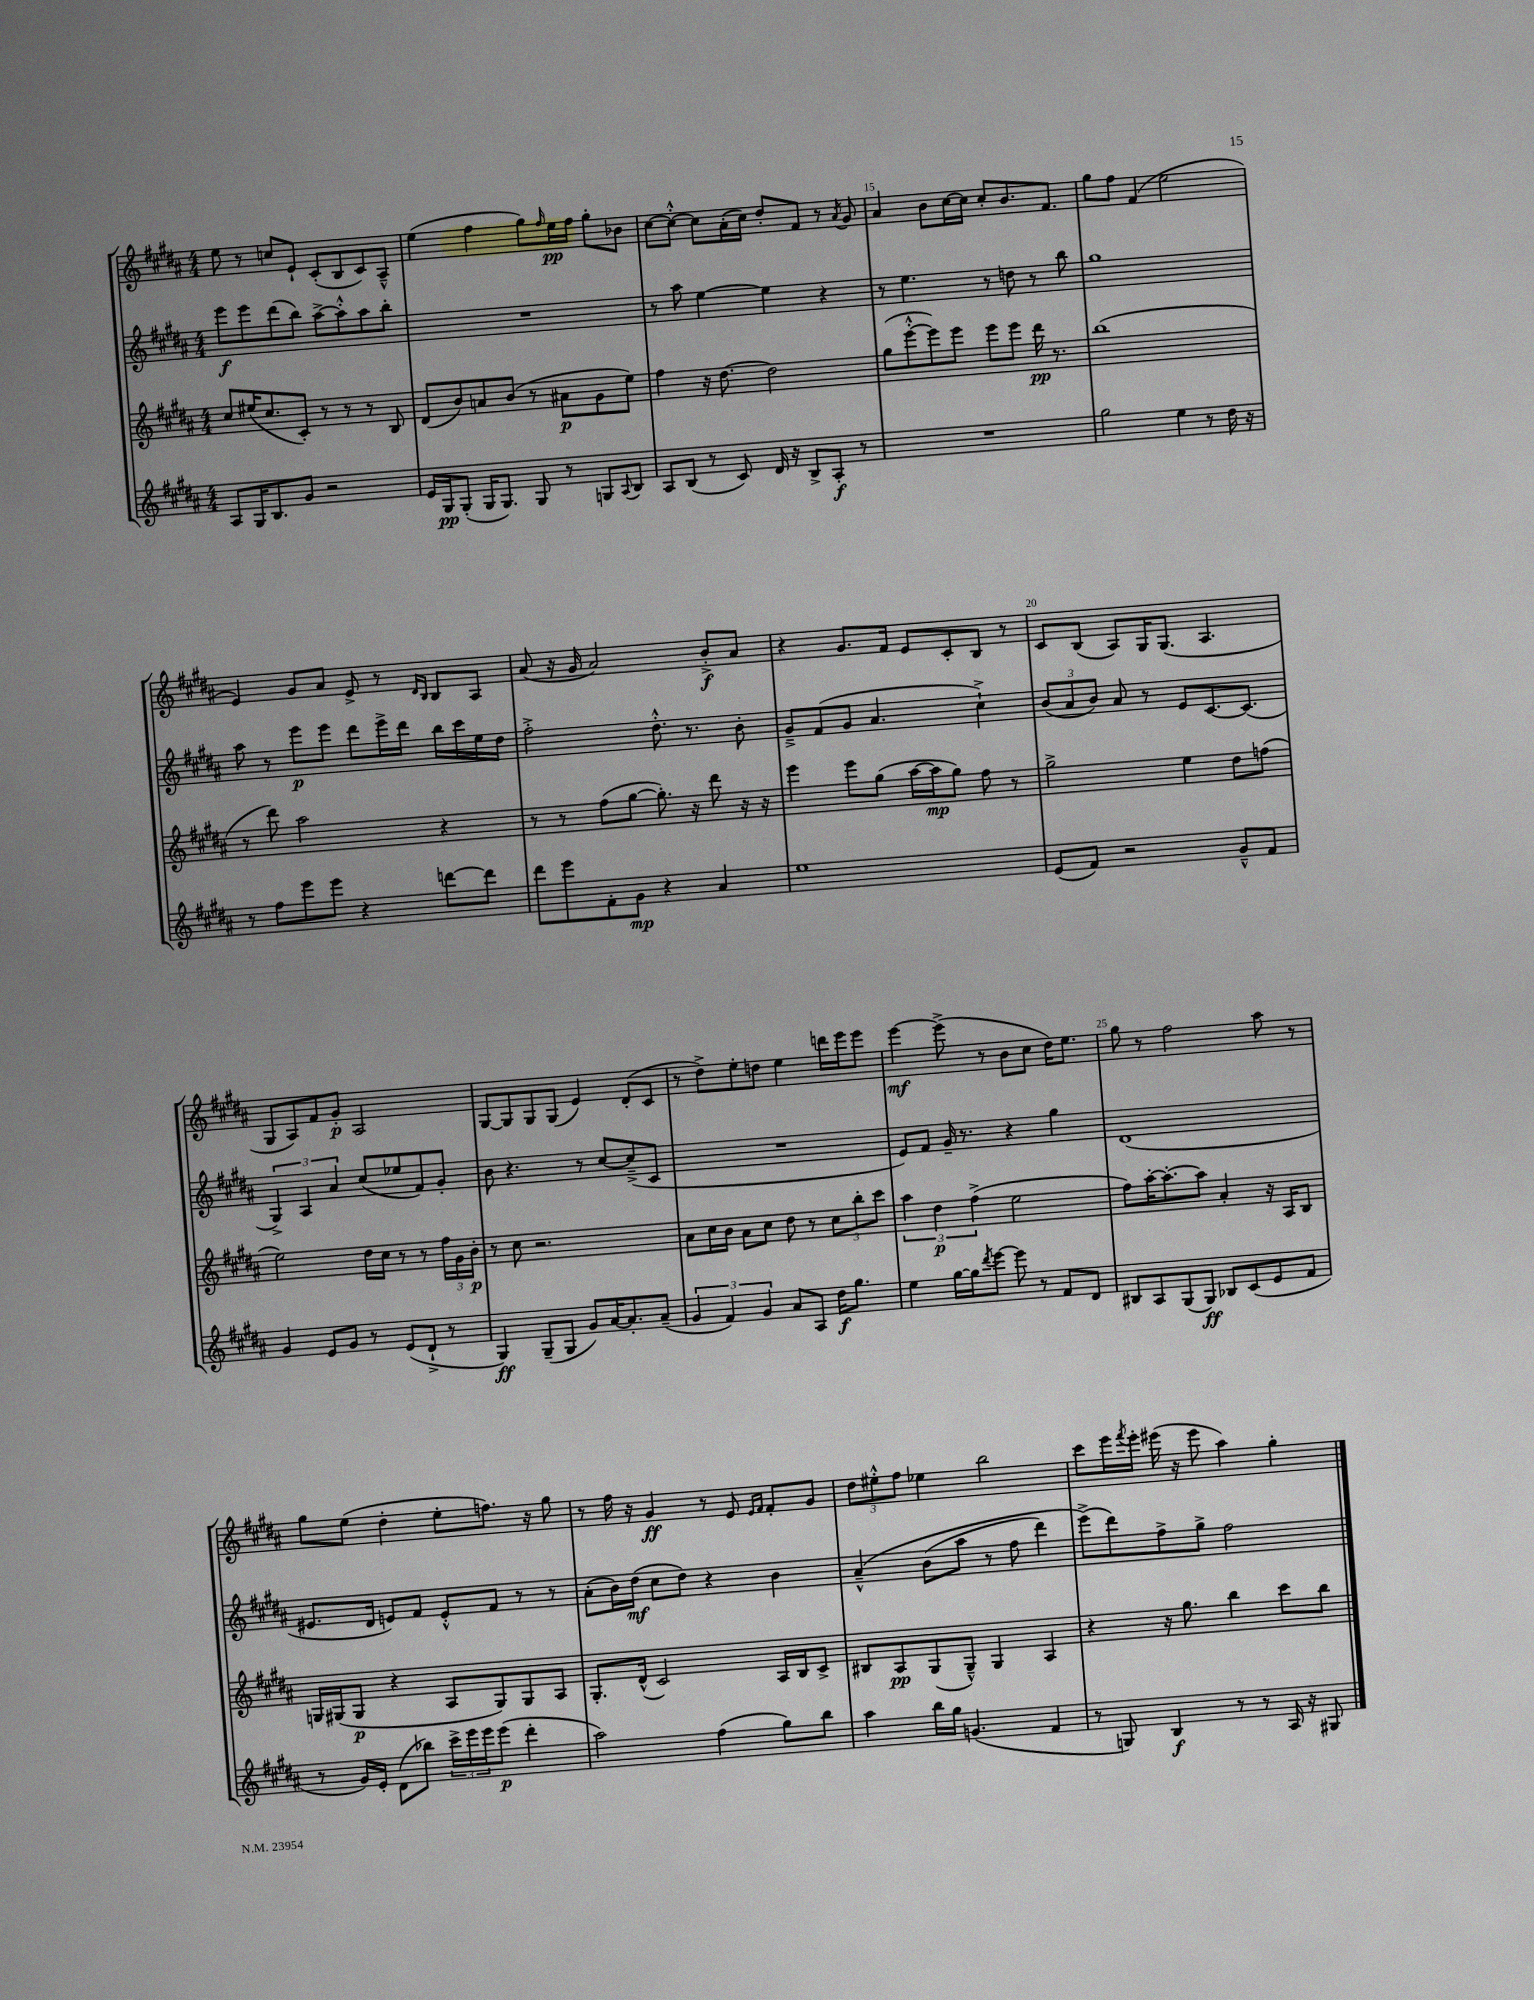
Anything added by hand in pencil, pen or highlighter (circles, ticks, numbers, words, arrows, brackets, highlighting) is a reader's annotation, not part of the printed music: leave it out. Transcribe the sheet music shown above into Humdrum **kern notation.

**kern	**kern	**kern	**kern
*staff4	*staff3	*staff2	*staff1
*clefG2	*clefG2	*clefG2	*clefG2
*k[f#c#g#d#a#]	*k[f#c#g#d#a#]	*k[f#c#g#d#a#]	*k[f#c#g#d#a#]
*M4/4	*M4/4	*M4/4	*M4/4
8A#/L	8cc#/L	8eee\L	8ee\
16G#/K	(16ee#/K	8eee\	8r
8.B/	8.cc#/	.	.
.	.	(8ddd#\	8cc/L
8g#/J	8c#'/J)	8bb\J)	8e`/J
2r	8r	[8aa#^\L	(8c#'/L
.	8r	8aa#'^^\]	8B/
.	8r	8aa#\	8c#/)
.	8B/	8bb'\J	8A#~^^/J
=	=	=	=
16e/LL	(8d#/L	1r	(4ee\
16G#/J	.	.	.
(8G#'/J	8b/)	.	.
16G#/LK	8a/	.	4ff#\
8.G#/J)	.	.	.
.	(8b/J	.	.
8G#/	8r	.	8gg#\L)
.	.	.	16qqff#/
8r	8a#\L	.	16ee\L
.	.	.	16ff#\JJ
8G/L	8g#\	.	8gg#'\L
8qqA#/	.	.	.
8B/J	8ee\J)	.	8b-\J
=	=	=	=
8A#/L	4ff#\	8r	[8cc#\L
(8B/J	.	8aa#\	8cc#'^^\_J
8r	16r	[4ee\	8cc#\]L
.	[8.dd#\	.	.
8c#/)	.	.	(16a#'\L
.	.	.	16cc#\JJ)
16d#/	2dd#\]	4ee\]	8dd#'/L
16r	.	.	.
8B^/L	.	.	8f#/J
8A#'/J	.	4r	8r
.	.	.	8qa#/
8r	.	.	8g#/
=	=	=	=
1r	(8gg#\L	8r	4a#/
.	[8eee'^^\	4.ee\	.
.	8eee\])	.	8b\L
.	8eee\J	.	[16cc#\L
.	.	.	16cc#\]JJ
.	8eee\L	8r	8cc#'/L
.	8eee\J	8dd\	8.b/
.	16ddd#\	8r	.
.	8.r	.	8.f#/J
.	.	8bb\	.
=	=	=	=
2gg#\	(1bb	1gg#	8gg#\L
.	.	.	8ff#\J
.	.	.	(4f#/
4ee\	.	.	2ee\
8r	.	.	.
16dd#\	.	.	.
16r	.	.	.
=	=	=	=
8r	8r	8aa#\	4e/)
8ff#\L	8ddd#\)	8r	.
8eee\	2aa#\	8eee\L	8g#/L
8eee\J	.	8eee\J	8a#/J
4r	.	8ddd#\L	8e^/
.	.	16eee^\L	8r
.	.	16ddd#\JJ	.
.	.	.	16qqd#/LL
.	.	.	16qqB/JJ
[8ddd\L	4r	16bb\LL	8B/L
.	.	16ccc#\	.
8ddd\]J	.	16ee\	8A#/J
.	.	16dd#\JJ	.
=	=	=	=
8ddd#\L	8r	2ff#'^\	(8a#/
8eee\	8r	.	16r
.	.	.	16g#/
8f#'\	(8ff#\L	.	2a#/)
8g#\J	[8gg#\J	.	.
4r	8.gg#'\])	8.dd#'^^\	.
.	16r	8.r	.
4a#/	8ddd#\	.	8b'^/L
.	16r	8b'\	8a#/J
.	16r	.	.
=	=	=	=
1ee	4eee\	8g#~^/L	4r
.	.	(8f#/	.
.	8eee\L	8g#/J	8.g#/L
.	(8gg#\J	4.a#/	.
.	.	.	16f#/Jk
.	[16aa#\LL	.	8e/L
.	16aa#\]J	.	.
.	8gg#\J)	.	8c#'/
.	8ff#\	4cc#`^\)	8B/J
.	8r	.	8r
=	=	=	=
(8e/L	2gg#^\	(12b/L	8c#/L
.	.	12a#/	.
8f#/J)	.	.	(8B/J
.	.	12b/J)	.
2r	.	8a#/	8A#/L)
.	.	8r	16G#/K
.	.	.	(8.G#/J
.	4ee\	8e/L	.
.	.	[8.c#/	4.A#/
8g#~^^/L	8dd#\L	.	.
.	.	(8.c#/]J	.
8f#/J	(8ff\J	.	.
=	=	=	=
4g#/	2ee\)	6G#^/)	8G#/L
.	.	.	8A#/)
.	.	6A#/	.
8e/L	.	.	8f#/
.	.	6a#/	.
8g#/J	.	.	8g#'/J
8r	16dd#\LL	(8cc#/L	2A#/
.	16cc#\JJ	.	.
(8e/L	8r	8ee-/	.
8d#`^/J	8r	8f#/)	.
8r	24ff#\LL	8g#'/J	.
.	24g#\	.	.
.	24b'\JJ	.	.
=	=	=	=
4G#/)	8r	8b\	[8G#/L
.	8cc#\	4.r	8G#/]
(8G#~/L	2.r	.	8G#/
8G#/J	.	.	(8G#/J
8g#/L)	.	8r	4e/)
[16a#/K	.	[8cc#/L	.
8.a#'/]	.	.	.
.	.	(8cc#~^/]	(8d#'/L
(8a#~/J	.	8c#/J	8c#/J
=	=	=	=
6g#/	8a#\L	1r	8r
.	16cc#\L	.	8dd#^\L)
6f#/)	.	.	.
.	16b\JJ	.	.
.	8a#\L	.	8ee'\
6g#/	.	.	.
.	8cc#\J	.	8dd\J
8a#/L	8dd#\	.	4ee\
8A#/J	8r	.	.
16dd#\LK	12cc#\L	.	16ddd\LL
8.gg#\J	.	.	16eee\J
.	12bb'\	.	.
.	.	.	8eee\J
.	12ccc#\J	.	.
=	=	=	=
4ee\	6aa#\	8e/L)	[4eee\
.	.	8f#/J	.
.	6dd#\	.	.
[16gg#\LL	.	16g#~/	(8eee^\]
16gg#\]J	.	8.r	.
.	(6ff#^\	.	.
8qddd#/	.	.	.
[8eee\J	.	.	8r
8eee\]	2ee\	4r	8b\L
8r	.	.	8cc#\J
8f#/L	.	4gg#\	16dd#\LK)
.	.	.	8.ee\J
8d#/J	.	.	.
=	=	=	=
8B#/L	8ff#\L)	(1d#	8gg#\
8A#/	[16aa#'\K	.	8r
.	8.aa#'\_	.	.
(8G#/	.	.	2ff#\
8G#/J)	8aa#\]J	.	.
8B-/L	4a#'/	.	.
(8c#/	.	.	.
8e/	16r	.	8aa#\
.	16A#/LK	.	.
8f#/J	8B/J	.	8r
=	=	=	=
8r	16G/LL	8.e#/L	8gg#\L
.	(16G#/J	.	.
16g#/LL)	8G#/J	.	(8ee\J
16e'/JJ	.	16d#/Jk	.
(8d#\L	4r	8e/L)	4dd#'\
8bb-\J)	.	8f#/J	.
24ccc#^\LL	8A#/L	8e'^^/L	8ee'\L
24eee\	.	.	.
24eee\J	.	.	.
(8eee\J	8G#/)	8f#/J	8.ff\J)
4ddd#'\	8G#/	8r	.
.	.	.	16r
.	8A#/J	8r	8gg#\
=	=	=	=
2aa#\)	8.G#'/L	(8a#'\L	8r
.	.	16b\L)	16ff#\
.	(16d#^^/Jk	(16dd#\JJ	16r
.	2c#/)	8cc#\L	4g#/
.	.	8dd#\J)	.
(4ff#\	.	4r	8r
.	.	.	8e/
.	.	.	16qqe/LL
.	.	.	16qqf#/JJ
8gg#\L)	16A#/LL	4b\	8f#'/L
.	16B/J	.	.
8bb\J	8c#^/J	.	8g#/J
=	=	=	=
4aa#\	8B#/L	&(4a#~^^/	12dd#\L
.	.	.	12ee#'^^\
.	8A#/	.	.
.	.	.	12ff#\J
16bb\LL	(8G#/	(8b\L	4ee-\
16gg#\JJ	.	.	.
(4.g/	8G#~^^/J)	8aa#\J	.
.	4G#/	8r	2bb\
.	.	8ff#\	.
4f#/	4A#/	4ddd#\)	.
=	=	=	=
8r	4r	(8eee^\L&)	8ccc#\L
8G/)	.	8ddd#\)	16eee\L
.	.	.	8qfff#/
.	.	.	16eee'\JJ
4B/	16r	8ff#^\	(16eee#\
.	8.gg#\	.	16r
.	.	8gg#^\J	8eee#\
8r	4bb\	2ff#\	4aa#\)
8r	.	.	.
16A#/	8ccc#\L	.	4gg#'\
16r	.	.	.
8G#/	8bb\J	.	.
==	==	==	==
*-	*-	*-	*-
